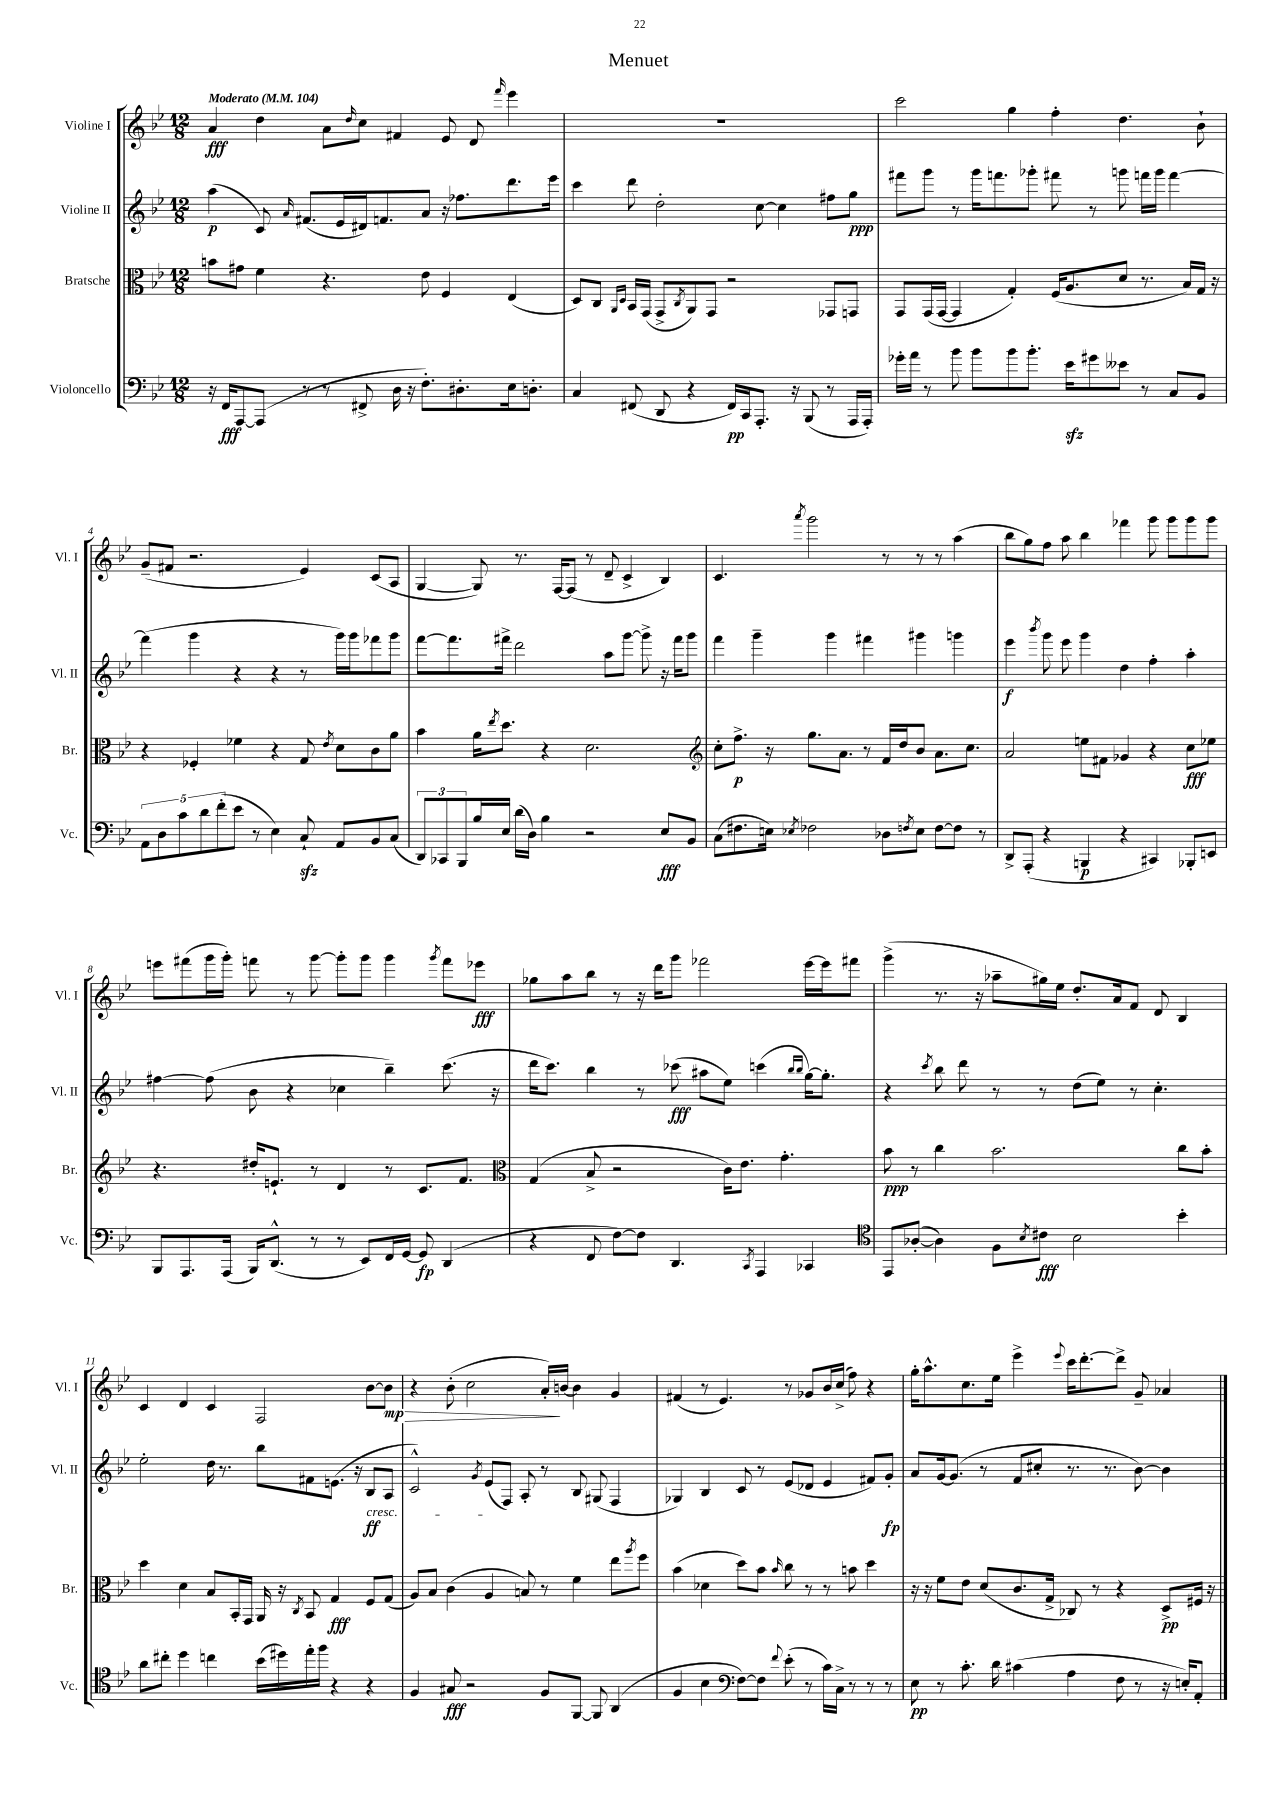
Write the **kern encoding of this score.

**kern	**kern	**kern	**kern
*staff4	*staff3	*staff2	*staff1
*clefF4	*clefC3	*clefG2	*clefG2
*k[b-e-]	*k[b-e-]	*k[b-e-]	*k[b-e-]
*M12/8	*M12/8	*M12/8	*M12/8
*MM104	*MM104	*MM104	*MM104
16r	8b	(4aa	4a
16FF	.	.	.
[8AAA	8g#	.	.
(8AAA]	4f	8c)	4dd
.	.	16qqa	.
8r	.	(8.f#	.
8r	4.r	.	8a
.	.	16e-	.
.	.	.	16qqdd
8FF#^	.	16d#)	8cc
.	.	8.f	.
16D	.	.	4f#
16r	.	.	.
8.F')	8e-	8a	.
.	4F	16r	8e-
8.D#'	.	8.ff-	.
.	.	.	8d
.	.	.	16qqfff
16E-	(4E-	8.ddd	4eee-
8.D'	.	.	.
.	.	16eee-	.
=	=	=	=
4C	8D)	4ccc	1.r
.	8C	.	.
.	16qqAA	.	.
.	16qqD	.	.
(8FF#	16BB-	8ddd	.
.	(16GG	.	.
8DD	8GG^	2dd'	.
.	8qC	.	.
4r	8AA)	.	.
.	8GG	.	.
16FF#)	2r	.	.
16CC	.	.	.
8.AAA'	.	[8cc	.
.	.	4cc]	.
16r	.	.	.
(8BBB-	.	.	.
8r	8GG-	8ff#	.
16AAA	8GG	8gg	.
16AAA')	.	.	.
=	=	=	=
16g-'	8GG	8fff#	2ccc
16a	.	.	.
8r	(16GG	8ggg	.
.	[16GG	.	.
8b-	4GG]	8r	.
8b-	.	16ggg	.
.	.	8.fff	.
8b-	4G')	.	4gg
8.b-'	.	8ggg-'	.
.	(16F	8fff#	4ff'
16e-	8.A	.	.
8g#	.	8r	.
8e--	8d	8ggg	4.dd
8r	8.r	16fff	.
.	.	16ggg	.
8C	.	[4fff	.
.	16B-)	.	.
8BB-	16G	.	8b-`
.	16r	.	.
=	=	=	=
10AA	4r	(4fff]	(8g~
10D	.	.	.
.	.	.	8f#
10c	.	.	.
.	4F-'	4ggg	2.r
10d	.	.	.
(10f'	.	.	.
8e-	4f-	4r	.
8r	.	.	.
4E-)	4r	4r	.
8C`	8G	8r	4e-)
.	8qe-	.	.
8AA	8d	16ggg)	.
.	.	16ggg	.
8BB-	8c	8fff-	(8c
(8C	8a	8ggg	8A
=	=	=	=
12DD)	4b-	[8fff	[4G
12CC-	.	.	.
.	.	8.fff]	.
12BBB-	.	.	.
16B-	16a	.	8G])
.	8qee-	.	.
16E-	8.dd	16fff#^	.
(16d	.	2ddd	8.r
16D)	.	.	.
4B-	4r	.	.
.	.	.	[16F
.	.	.	(8F]
2r	2.d	.	8r
.	.	8aa	8d~
.	.	[8ggg	4c^
.	.	8ggg^]	.
8E-	.	16r	4B-)
.	.	16fff#	.
8BB-	.	8ggg	.
=	=	=	=
*	*clefG2	*	*
(8C	8cc'	4fff	4.c
8.F#	8.ff^	.	.
.	.	4ggg~	.
16E)	16r	.	.
8qE-	.	.	8qaaa
2F-	8.gg	.	2ggg
.	.	4ggg	.
.	8.a	.	.
.	8r	4fff#	.
8D-	16f	.	8r
.	16dd	.	.
8qF	.	.	.
8E-	8b-	4ggg#	8r
[8F	8.a	.	8r
8F]	.	4ggg	(4aa
.	8.cc	.	.
8r	.	.	.
=	=	=	=
8DD^	2a	4eee-	8bb-
(8AAA'	.	.	8gg)
.	.	8qbbb-	.
4r	.	8ggg	8ff
.	.	8eee-	8aa
4BBB	8ee	4ggg	4bb-
.	8f#	.	.
4r	4g-	4dd	4fff-
4CC#)	4r	4ff'	8ggg
.	.	.	8ggg
8BBB-'	8cc	4aa'	8ggg
8EE	8ee-	.	8ggg
=	=	=	=
8BBB-	4.r	[4ff#	8eee
8.AAA	.	.	(8fff#
.	.	(8ff#]	16ggg
(16AAA	.	.	16ggg')
16BBB-)	16dd#'	8b-	8fff
(8.DD^^	8.e`	.	.
.	.	4r	8r
8r	8r	.	[8ggg
8r	4d	4cc-	8ggg']
8EE-)	.	.	8ggg
16FF	8r	4bb-~)	4ggg
[16GG	.	.	.
8GG]	8.c	.	.
.	.	.	8qggg
(4DD	.	(8.ccc	8fff
.	8.f	.	.
.	.	.	8eee-
.	.	16r	.
=	=	=	=
*	*clefC3	*	*
4r	(4G	16ddd	8gg-
.	.	8.ccc)	.
.	.	.	8aa
8FF	8B-^	4bb-	8bb-
[8F)	2r	.	8r
8F]	.	8r	16r
.	.	.	16ddd
4.DD	.	(8ccc-	8ggg
.	.	8aa#	2fff-
.	16c)	8ee-)	.
.	8.e-	.	.
8qCC	.	.	.
4AAA	.	(4ccc	.
.	4.g'	.	.
.	.	16qqbb-	.
.	.	16qqbb-	.
4CC-	.	[16gg)	[16eee-
.	.	8.gg']	16eee-]
.	.	.	8fff#
=	=	=	=
*clefC4	*	*	*
8EE-	8b-	4r	(4ggg^
([8A-'	8r	.	.
.	.	8qccc	.
4A-])	4cc	8bb-	8.r
.	.	8ddd	.
.	.	.	16r
8F	2.b-	8r	8aa-~
8qB-	.	.	.
8c#	.	8r	16gg#)
.	.	.	16ee-
2B-	.	(8dd	8.dd'
.	.	8ee-)	.
.	.	.	16a
.	.	8r	8f
.	.	4.cc'	8d
4b-'	8cc	.	4B-
.	8b-'	.	.
=	=	=	=
8a	4dd	2ee-'	4c
8cc#'	.	.	.
4dd	4d	.	4d
4cc	8B-	16dd	4c
.	.	8.r	.
.	16BB-'	.	.
.	16GG	.	.
(16b-	16AA	8bb-	2F
16dd#)	16r	.	.
.	8qC	.	.
16ee-'	8BB-	8f#	.
16ff	.	.	.
4r	4G	(8.e	.
.	.	16r	.
4r	8F	8B-	[8b-
.	(8G	8A	8b-]
=	=	=	=
4F	8A)	2c^^)	4r
.	8B-	.	.
8G#	(4c	.	(8b-'
2r	.	.	2cc
.	.	8qg	.
.	4A	(8e-	.
.	.	8F)	.
.	8B)	8A'	.
8F	8r	8r	16a')
.	.	.	[16b
[8FF	4f	8B-	4b]
8FF]	.	(8G#	.
(4AA	8ee-	4F	4g
.	8qaa	.	.
.	8ff	.	.
=	=	=	=
4F	(4b-	4G-)	(4f#
4B-	4d-	4B-	8r
.	.	.	4.e-)
*clefF4	*	*	*
[8F)	8dd)	8c	.
8F]	8b-	8r	.
8qqf	16qqb-	.	.
(8e-'	8cc	(8e-	8r
8r	8r	8d-	8g-
16c)	8r	4e-	16b-
16C^	.	.	(16cc^
8r	8b	.	8ff)
8r	4dd	8f#)	4r
8r	.	8g'	.
=	=	=	=
8E-	16r	8a	16gg'
.	16r	.	8.aa^^
8r	8f	[16g	.
.	.	(8.g]	.
8.c'	8e-	.	8.cc
.	(8d	8r	.
16d	.	.	16ee-
(4c#	8.c	8f	4eee-^
.	.	8cc#'	.
.	16G^	.	.
.	.	.	8qqeee-
4A	8C-)	8.r	16ccc
.	.	.	[8.ddd'
.	8r	.	.
.	.	8.r	.
8F	4r	.	8ddd^]
8r	.	[8b-)	8g~
16r	8D^	4b-]	4a-
16E')	.	.	.
8AA'	16F#	.	.
.	16r	.	.
==	==	==	==
*-	*-	*-	*-
